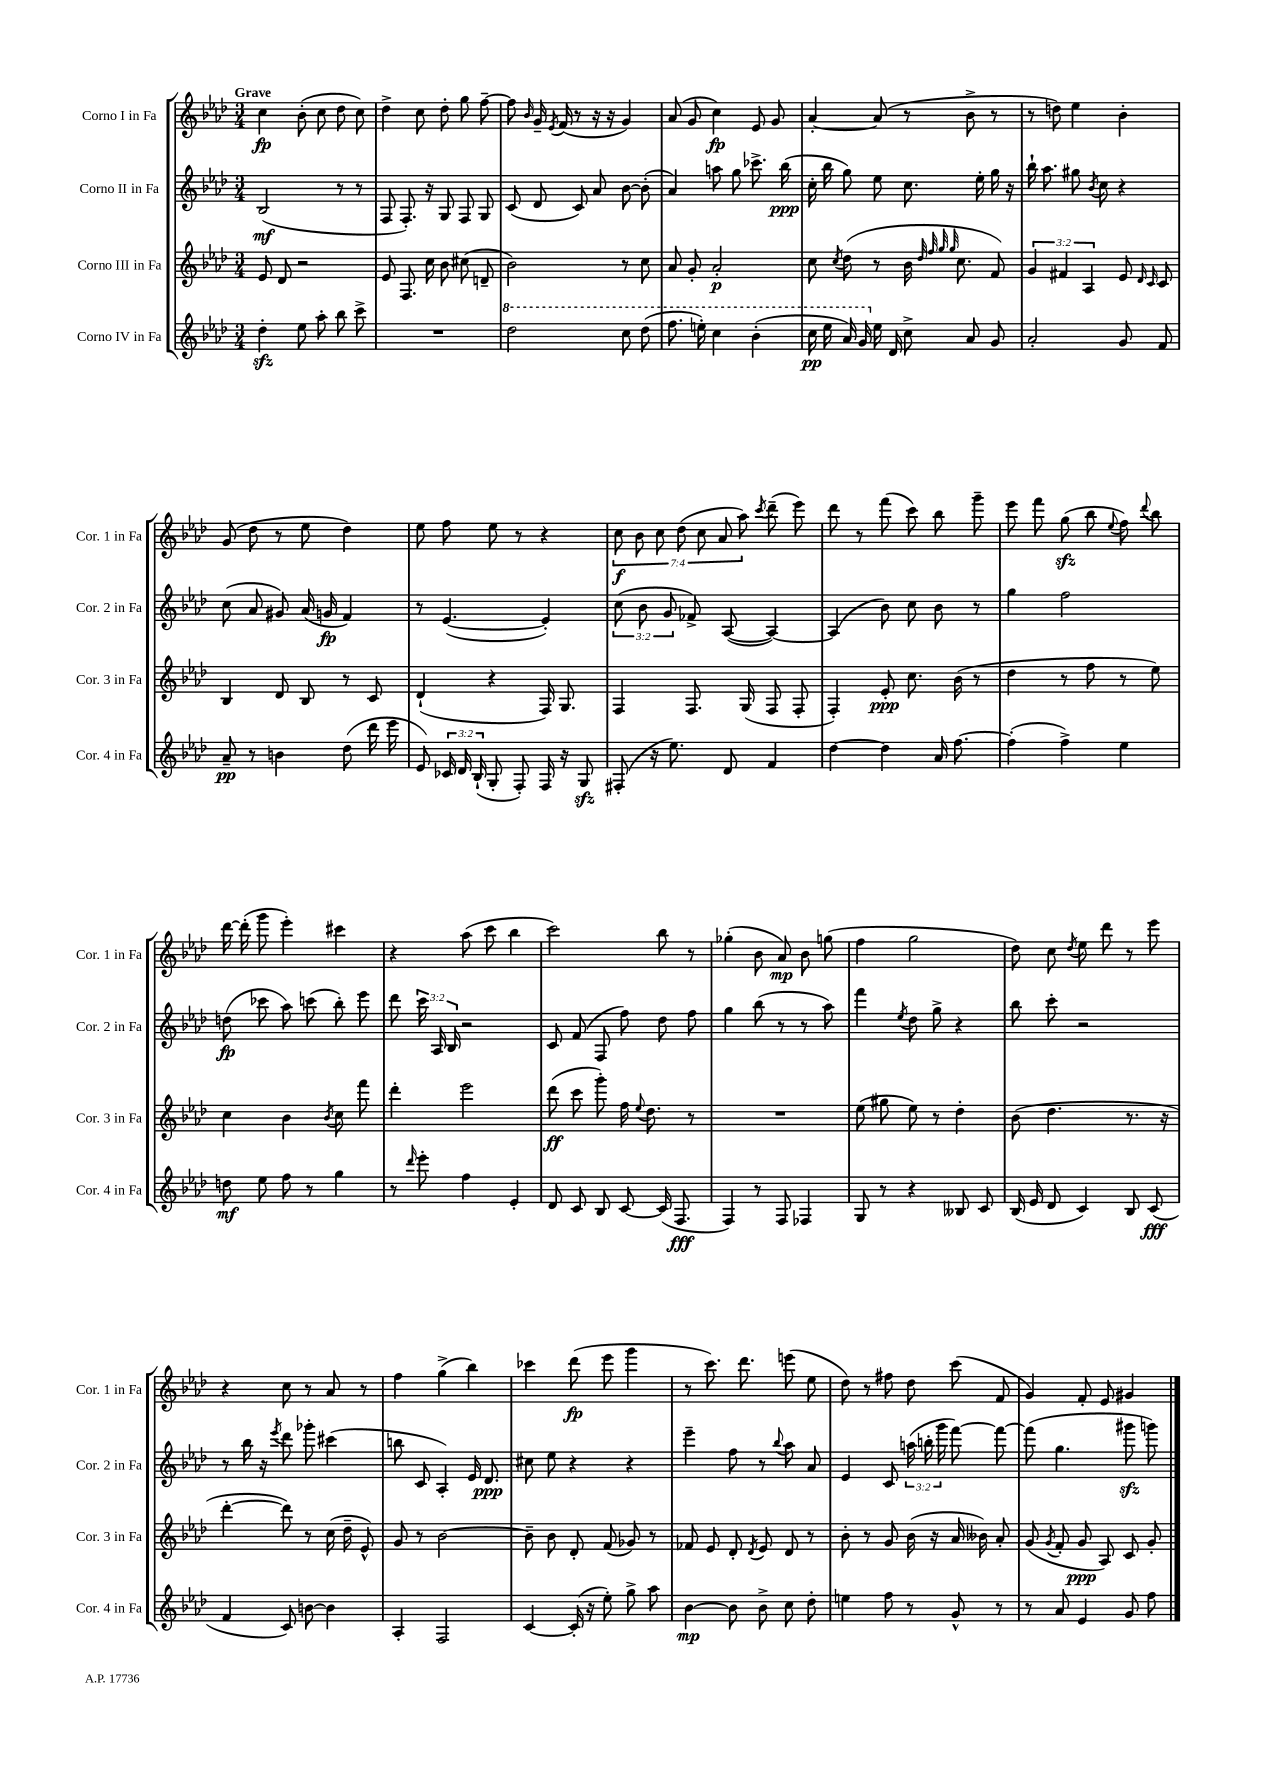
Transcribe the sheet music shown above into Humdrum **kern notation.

**kern	**kern	**kern	**kern
*staff4	*staff3	*staff2	*staff1
*clefG2	*clefG2	*clefG2	*clefG2
*k[b-e-a-d-]	*k[b-e-a-d-]	*k[b-e-a-d-]	*k[b-e-a-d-]
*M3/4	*M3/4	*M3/4	*M3/4
4dd-'	8e-	(2B-	4cc
.	8d-	.	.
8ee-	2r	.	(8b-'
8aa-'	.	.	8cc
8bb-	.	8r	8dd-
8ccc^	.	8r	8cc)
=	=	=	=
2.r	8e-	8F	4dd-^
.	8.F	8.F')	.
.	.	.	8cc
.	16cc	16r	.
.	8b-	8G	8dd-'
.	(8cc#	8F	8gg
.	8d~	8G	[8ff~
=	=	=	=
2ddd-	2b-)	(8c	8ff]
.	.	.	16qqb-
.	.	8d-	16g~
.	.	.	8qe-
.	.	.	(16f
.	.	8c)	8r
.	.	8a-	16r
.	.	.	16r
8ccc	8r	[8b-	4g)
(8ddd-	8cc	(8b-']	.
=	=	=	=
8.fff	8a-	4a-)	(8a-
.	8g'	.	8g
16eee')	.	.	.
4ccc	2a-'	8aa	4cc)
.	.	8gg	.
(4bb-'	.	8.ccc-^	8e-
.	.	.	8g
.	.	(16bb-	.
=	=	=	=
16ccc	8cc	16cc'	[4a-'
16eee-	.	16bb-	.
.	8qcc	.	.
16aa-)	(8dd-	8gg)	.
16gg	.	.	.
16ee-	8r	8ee-	(8a-]
16d-	.	.	.
8cc^	16b-	8.cc	8r
.	32qqdd-	.	.
.	32qqff	.	.
.	32qqgg	.	.
.	32qqgg	.	.
.	8.cc	.	.
8a-	.	.	8b-^
.	.	16ee-'	.
8g	8f)	16gg	8r
.	.	16r	.
=	=	=	=
2a-'	6g	16bb-`	8r
.	.	8.aa-	.
.	.	.	8dd)
.	6f#	.	.
.	.	8gg#	4ee-
.	6A-	.	.
.	.	8qb-	.
.	.	8cc	.
8g	8e-	4r	4b-'
.	16qqd-	.	.
.	16qqc	.	.
8f	8c	.	.
=	=	=	=
8a-~	4B-	(8cc	(8g
8r	.	8a-	8dd-
4b	8d-	8g#)	8r
.	8B-	(16a-	8ee-
.	.	16g	.
(8dd-	8r	4f)	4dd-)
16ddd-	8c	.	.
16eee-	.	.	.
=	=	=	=
8e-)	(4d-`	8r	8ee-
24c-	.	([4.e-	8ff
24d-	.	.	.
(24B-`	.	.	.
8G'	4r	.	8ee-
8F')	.	.	8r
16F	16F)	4e-'])	4r
16r	8.G	.	.
8G	.	.	.
=	=	=	=
(8F#'	4F	(12cc	14cc
.	.	.	14b-
.	.	12b-	.
16r	.	.	.
.	.	.	14cc
.	.	12g	.
8.ee-)	.	.	.
.	.	.	(14dd-
.	8.F	8f-^)	.
.	.	.	14cc
.	.	.	14a-
8d-	.	([8A-	.
.	.	.	14aa-)
.	(16G	.	.
.	.	.	8qccc
4f	8F	4A-_)	(8ddd-~
.	8F'	.	8eee-)
=	=	=	=
[4dd-	4F')	(4A-]	8ddd-
.	.	.	8r
4dd-]	8e-'	8b-)	(8fff
.	8.cc	8cc	8ccc)
16a-	.	8b-	8bb-
[8.ff	(16b-	.	.
.	8r	8r	8ggg~
=	=	=	=
(4ff']	4dd-	4gg	8eee-
.	.	.	8fff
4ff^)	8r	2ff	(8gg
.	8ff	.	8bb-
.	.	.	8qqee-
4ee-	8r	.	8ff)
.	.	.	8qqddd-
.	8ee-)	.	8bb-
=	=	=	=
8dd	4cc	(8dd	[16ddd-
.	.	.	(16ddd-']
8ee-	.	8ccc-	8ggg
8ff	4b-	8aa-)	4eee-')
8r	.	(8ccc	.
.	8qb-	.	.
4gg	8cc	8bb-')	4ccc#
.	8fff	8eee-	.
=	=	=	=
8r	4ddd-'	8ddd-	4r
16qqddd-	.	.	.
8eee-'	.	24ccc	.
.	.	24A-	.
.	.	24B-	.
4ff	2eee-	2r	(8aa-
.	.	.	8ccc
4e-'	.	.	4bb-
=	=	=	=
8d-	(8ddd-	8c	2ccc)
8c	8ccc	(8f	.
8B-	8ggg')	8F	.
[8c	16ff	8ff)	.
.	8qqee-	.	.
.	8.dd-	.	.
(16c]	.	8dd-	8bb-
8.F	.	.	.
.	8r	8ff	8r
=	=	=	=
4F)	2.r	4gg	(4gg-'
8r	.	(8bb-	8b-
8F	.	8r	8a-)
4F-	.	8r	8b-
.	.	8aa-)	(8gg
=	=	=	=
8G	(8ee-	4fff	4ff
8r	8gg#	.	.
.	.	8qee-	.
4r	8ee-)	8dd-	2gg
.	8r	8gg^	.
8B--	4dd-'	4r	.
8c	.	.	.
=	=	=	=
(16B-	(8b-	8bb-	8dd-)
16e-	.	.	.
8d-	4.dd-	8ccc'	8cc
.	.	.	8qdd-
4c)	.	2r	8ee-
.	.	.	8ddd-
8B-	8.r	.	8r
(8c	.	.	8eee-
.	16r	.	.
=	=	=	=
4f	[4ddd-'	8r	4r
.	.	16bb-	.
.	.	16r	.
.	.	8qeee-	.
8c)	8ddd-])	8ddd-	8cc
[8b	8r	8ggg-'	8r
4b]	(16cc	(4ccc#	8a-
.	16dd-~	.	.
.	8e-^^)	.	8r
=	=	=	=
4A-'	8g	8bb	4ff
.	8r	8c	.
2F	[2b-	4A-')	(4gg^
.	.	16e-	4bb-)
.	.	8.d-	.
=	=	=	=
[4c	8b-~]	8cc#	4ccc-
.	8b-	8ee-	.
(16c']	8d-'	4r	(8ddd-
16r	.	.	.
8ee-')	(8f	.	8eee-
8gg^	8g-)	4r	4ggg
8aa-	8r	.	.
=	=	=	=
[4b-	8f-	4eee-~	8r
.	8e-	.	8.ccc)
8b-]	8d-'	8ff	.
.	.	.	8.ddd-
.	8qd-	.	.
8b-^	8e-	8r	.
.	.	8qqbb-	.
8cc	8d-	8aa-	(8eee
8dd-'	8r	8a-	8ee-
=	=	=	=
4ee	8b-'	4e-	8dd-)
.	8r	.	8r
8ff	8g	8c	8ff#
8r	(16b-	(24aa	8dd-
.	.	24bb'	.
.	16r	.	.
.	.	24ggg	.
8g^^	16a-	[8fff)	(8ccc
.	16b--)	.	.
8r	8a-'	8fff_	8f
=	=	=	=
8r	(8g	(8fff]	4g)
.	8qg	.	.
8a-	8f'	4.gg	.
4e-	8g	.	8f'
.	8A-)	.	8e-
8g	8c	8ggg#	4g#
8ff	8g'	8ggg)	.
==	==	==	==
*-	*-	*-	*-
